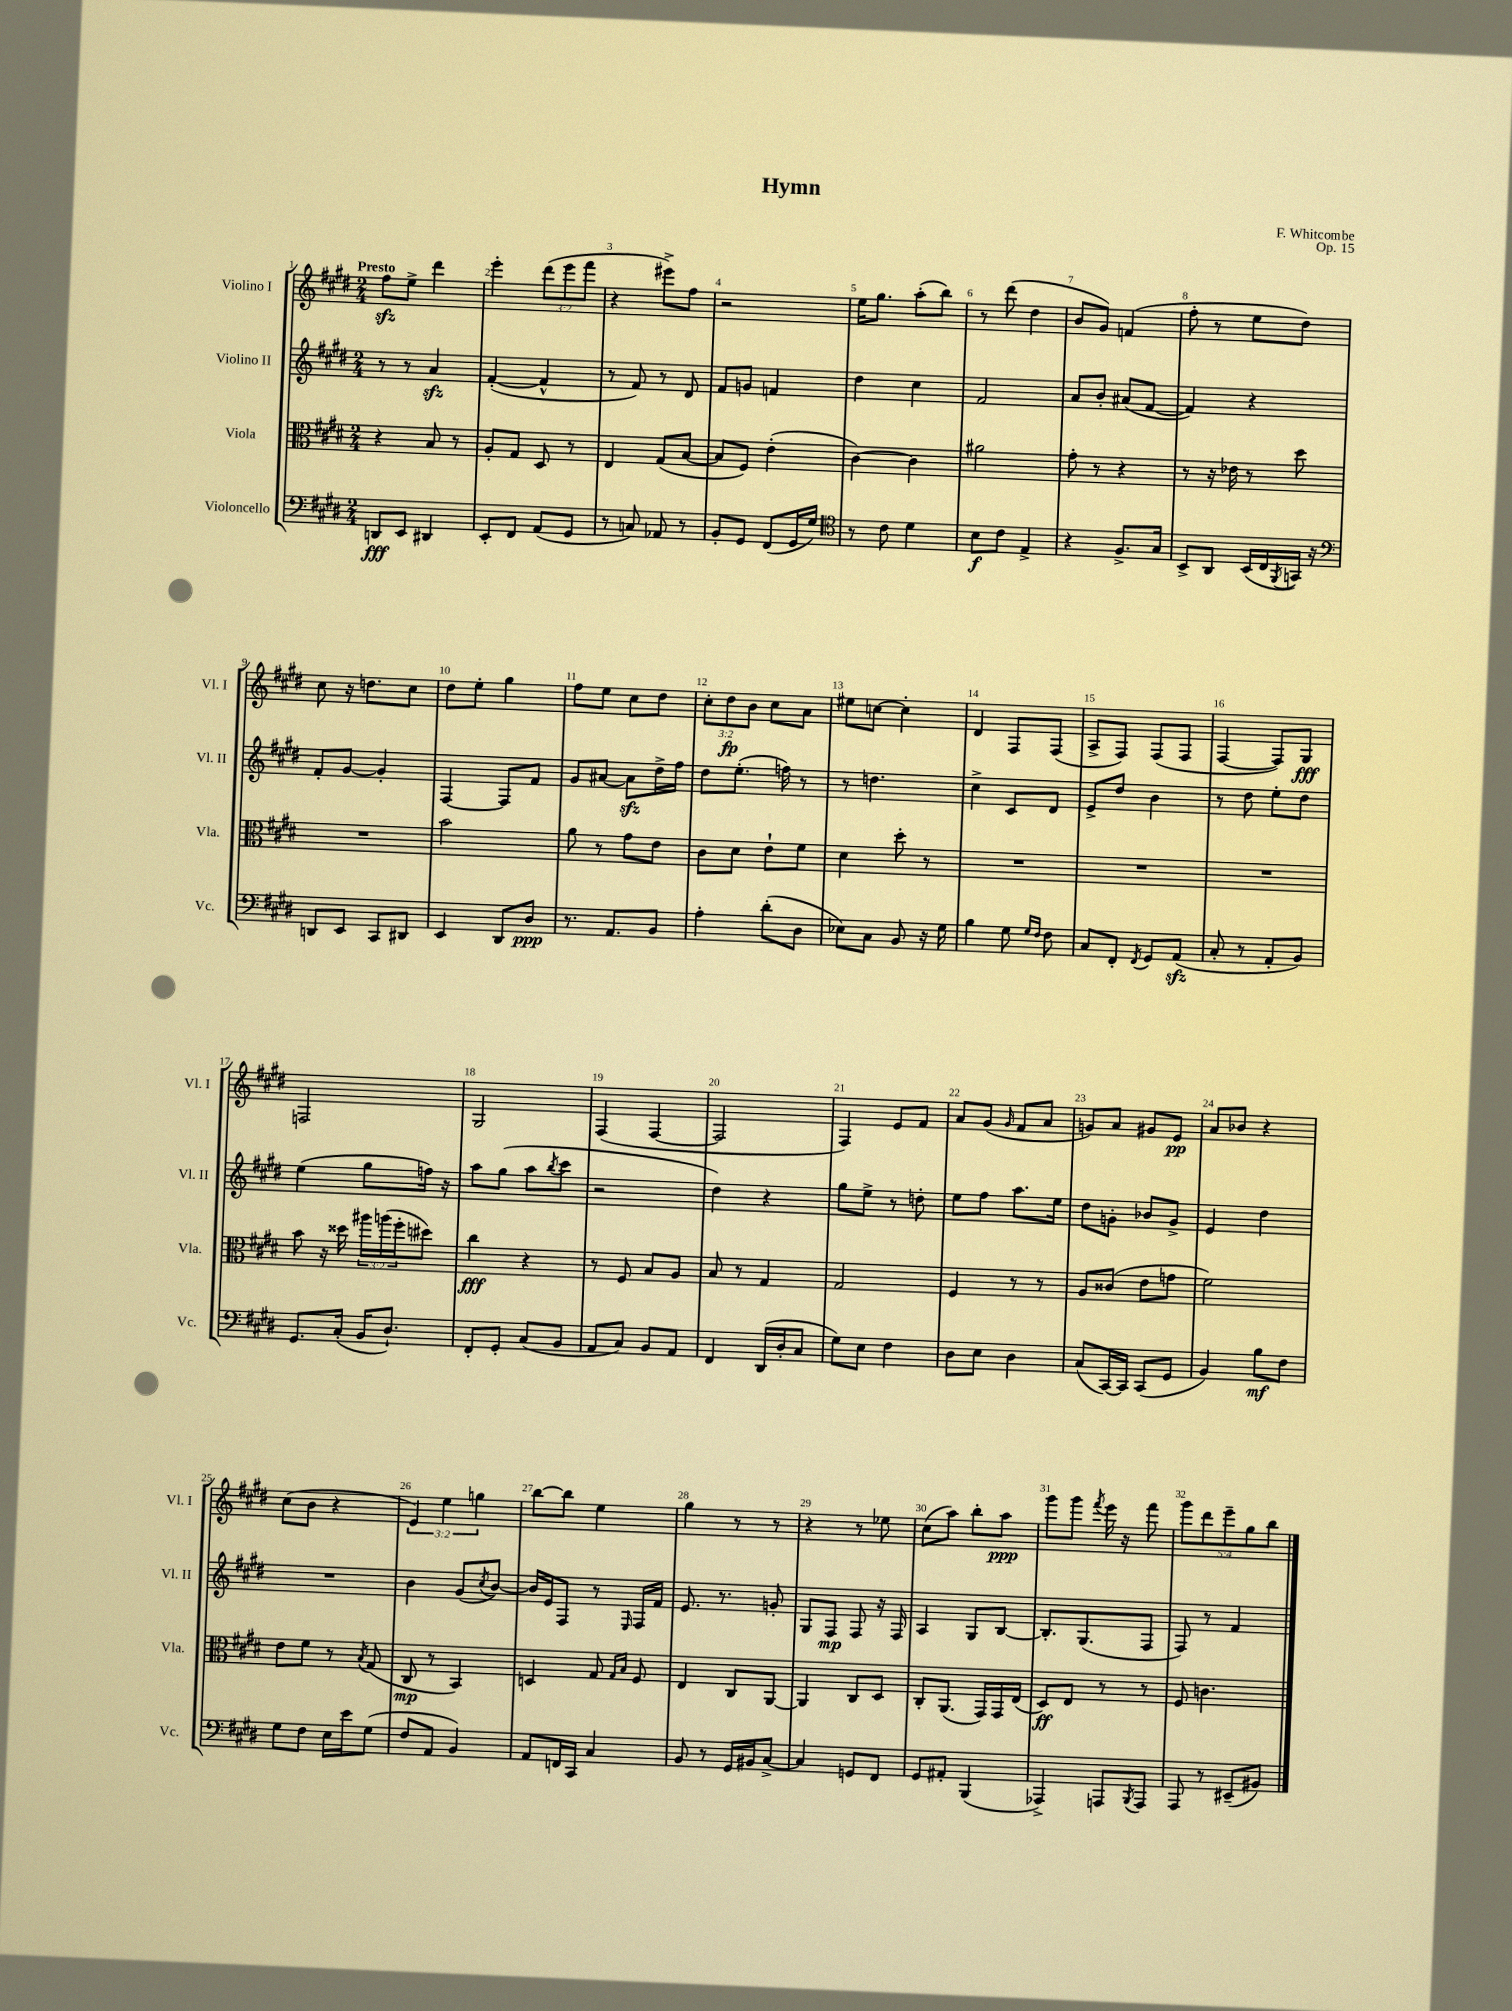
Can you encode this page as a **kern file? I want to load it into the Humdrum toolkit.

**kern	**dynam	**kern	**dynam	**kern	**dynam	**kern	**dynam
*part4	*part4	*part3	*part3	*part2	*part2	*part1	*part1
*staff4	*staff4	*staff3	*staff3	*staff2	*staff2	*staff1	*staff1
*I"Violoncello	*	*I"Viola	*	*I"Violino II	*	*I"Violino I	*
*I'Vc.	*	*I'Vla.	*	*I'Vl. II	*	*I'Vl. I	*
*clefF4	*	*clefC3	*	*clefG2	*	*clefG2	*
*k[f#c#g#d#]	*	*k[f#c#g#d#]	*	*k[f#c#g#d#]	*	*k[f#c#g#d#]	*
*M2/4	*	*M2/4	*	*M2/4	*	*M2/4	*
=1	=1	=1	=1	=1	=1	=1	=1
!	!	!	!	!	!	!LO:TX:a:B:t=Presto	!
8DDn/L	fff	4r	.	8r	.	8ff#zz\L	.
8EE/J	.	.	.	8r	.	8ee^\J	.
4DD#X/	.	8B/	.	4azz/	.	4ddd#\	.
.	.	8r	.	.	.	.	.
=2	=2	=2	=2	=2	=2	=2	=2
8EE'/L	.	8A'/L	.	([4f#'/	.	4eee'\	.
8FF#/J	.	8G#/J	.	.	.	.	.
(8AA/L	.	8D#/	.	4f#^^/]	.	(12ddd#\L	.
.	.	.	.	.	.	12eee\	.
8GG#/J	.	8r	.	.	.	.	.
.	.	.	.	.	.	12fff#\J	.
=3	=3	=3	=3	=3	=3	=3	=3
8r	.	4E/	.	8r	.	4r	.
8Cn/)	.	.	.	8f#/)	.	.	.
8AA-X/	.	(8G#/L	.	8r	.	8eee#X^\L)	.
8r	.	[8B/J	.	8d#/	.	8ff#\J	.
=4	=4	=4	=4	=4	=4	=4	=4
8BB'/L	.	8B/L]	.	8f#/L	.	2r	.
8GG#/J	.	8F#/J)	.	8gn/J	.	.	.
(8FF#/L	.	(4e'\	.	4fn/	.	.	.
16GG#/L	.	.	.	.	.	.	.
16G#/JJ)	.	.	.	.	.	.	.
=5	=5	=5	=5	=5	=5	=5	=5
*clefC4	*	*	*	*	*	*	*
8r	.	[4c#\)	.	4dd#\	.	16ee\KL	.
.	.	.	.	.	.	8.gg#\J	.
8c#\	.	.	.	.	.	.	.
4d#\	.	4c#\]	.	4cc#\	.	(8aa'\L	.
.	.	.	.	.	.	8bb\J)	.
=6	=6	=6	=6	=6	=6	=6	=6
8B\L	f	2a#X\	.	2f#/	.	8r	.
8c#\J	.	.	.	.	.	(8ddd#\	.
4E^/	.	.	.	.	.	4dd#\	.
=7	=7	=7	=7	=7	=7	=7	=7
4r	.	8g#'\	.	8a/L	.	8b/L	.
.	.	8r	.	8b'/J	.	8g#/J)	.
8.F#^/L	.	4r	.	(8a#X/L	.	(4fn/	.
.	.	.	.	[8f#/J	.	.	.
16G#/Jk	.	.	.	.	.	.	.
=8	=8	=8	=8	=8	=8	=8	=8
8BB^/L	.	8r	.	4f#/])	.	8ff#'\	.
8AA/J	.	16r	.	.	.	8r	.
.	.	16e-X\	.	.	.	.	.
(16BB/LL	.	8r	.	4r	.	8ee\L	.
16C#/	.	.	.	.	.	.	.
8qFF#/	.	.	.	.	.	.	.
16GGn/JJ)	.	8dd#\	.	.	.	8dd#\J)	.
16r	.	.	.	.	.	.	.
!!LO:LB:g=z
=9	=9	=9	=9	=9	=9	=9	=9
*clefF4	*	*	*	*	*	*	*
8DDn/L	.	2r	.	8f#'/L	.	8cc#\	.
8EE/J	.	.	.	[8g#/J	.	16r	.
.	.	.	.	.	.	8.ddn\L	.
8CC#/L	.	.	.	4g#'/]	.	.	.
8DD#X/J	.	.	.	.	.	8cc#\J	.
=10	=10	=10	=10	=10	=10	=10	=10
4EE/	.	2b\	.	[4F#/	.	8dd#\L	.
.	.	.	.	.	.	8ee'\J	.
8DD#/L	.	.	.	8F#/L]	.	4gg#\	.
8D#/J	ppp	.	.	8f#/J	.	.	.
=11	=11	=11	=11	=11	=11	=11	=11
8.r	.	8a\	.	8g#/L	.	8ff#\L	.
.	.	8r	.	[8a#X/J	.	8ee\J	.
8.AA/L	.	.	.	.	.	.	.
.	.	8g#\L	.	8a#zz\L]	.	8cc#\L	.
8BB/J	.	8e\J	.	16dd#^\L	.	8dd#\J	.
.	.	.	.	16ff#\JJ	.	.	.
=12	=12	=12	=12	=12	=12	=12	=12
4A'\	.	8c#\L	.	8dd#\L	.	12cc#'\L	.
.	.	.	.	.	.	12dd#\	fp
.	.	8d#\J	.	(8.ee'\J	.	.	.
.	.	.	.	.	.	12b\J	.
(8d#'\L	.	8e`\L	.	.	.	8cc#\L	.
.	.	.	.	16ffn\)	.	.	.
8D#\J	.	8f#\J	.	8r	.	8a\J	.
=13	=13	=13	=13	=13	=13	=13	=13
8E-X\L)	.	4d#\	.	8r	.	8ee#X\L	.
8C#\J	.	.	.	4.ddn\	.	[8ccn\J	.
8BB/	.	8dd#'\	.	.	.	4cc'\]	.
16r	.	8r	.	.	.	.	.
16G#\	.	.	.	.	.	.	.
=14	=14	=14	=14	=14	=14	=14	=14
4B\	.	2r	.	4cc#^\	.	4d#/	.
8G#\	.	.	.	8c#/L	.	8F#/L	.
16qqG#/LL	.	.	.	.	.	.	.
16qqF#/JJ	.	.	.	.	.	.	.
8F#\	.	.	.	8d#/J	.	(8F#/J	.
=15	=15	=15	=15	=15	=15	=15	=15
8C#/L	.	2r	.	8e^/L	.	8A^/L	.
8FF#'/J	.	.	.	8dd#/J	.	8F#/J)	.
8qFF#/	.	.	.	.	.	.	.
8GG#/L	.	.	.	4b\	.	(8F#/L	.
(8AAzz/J	.	.	.	.	.	8F#/J	.
=16	=16	=16	=16	=16	=16	=16	=16
8C#'/	.	2r	.	8r	.	[4F#/	.
8r	.	.	.	8dd#\	.	.	.
8AA'/L	.	.	.	8ee'\L	.	8F#/L])	.
8BB/J)	.	.	.	8dd#\J	.	8G#/J	fff
!!LO:LB:g=z
=17	=17	=17	=17	=17	=17	=17	=17
8.GG#/L	.	8b\	.	(4ee\	.	2Fn/	.
.	.	16r	.	.	.	.	.
(16C#'/Jk	.	16dd##X\	.	.	.	.	.
16BB/KL	.	24aa#X\LL	.	8gg#\L	.	.	.
.	.	(24aan\	.	.	.	.	.
8.D#`/J)	.	.	.	.	.	.	.
.	.	24ff#'\J	.	.	.	.	.
.	.	8dd#X\J)	.	16ffn\Jk)	.	.	.
.	.	.	.	16r	.	.	.
=18	=18	=18	=18	=18	=18	=18	=18
8FF#'/L	.	4cc#\	fff	8aa\L	.	2G#/	.
8GG#'/J	.	.	.	(8gg#\J	.	.	.
(8C#/L	.	4r	.	8aa\L	.	.	.
.	.	.	.	8qbb/	.	.	.
8BB/J	.	.	.	8ccc#\J	.	.	.
=19	=19	=19	=19	=19	=19	=19	=19
8AA/L	.	8r	.	2r	.	(4F#/	.
8C#/J)	.	8F#/	.	.	.	.	.
8BB/L	.	8B/L	.	.	.	[4F#/	.
8AA/J	.	8A/J	.	.	.	.	.
=20	=20	=20	=20	=20	=20	=20	=20
4FF#/	.	8B/	.	4dd#\)	.	2F#/]	.
.	.	8r	.	.	.	.	.
(16DD#/LL	.	4G#/	.	4r	.	.	.
16D#'/J	.	.	.	.	.	.	.
8C#/J	.	.	.	.	.	.	.
=21	=21	=21	=21	=21	=21	=21	=21
8G#\L)	.	2G#/	.	8gg#\L	.	4F#/)	.
8E\J	.	.	.	8ee^\J	.	.	.
4F#\	.	.	.	8r	.	8e/L	.
.	.	.	.	8ddn'\	.	8f#/J	.
=22	=22	=22	=22	=22	=22	=22	=22
8D#\L	.	4F#/	.	8ee\L	.	8a/L	.
8E\J	.	.	.	8ff#\J	.	(8g#/J	.
.	.	.	.	.	.	16qqg#/	.
4D#\	.	8r	.	8.aa\L	.	8f#/L	.
.	.	8r	.	.	.	8a/J	.
.	.	.	.	16ee\Jk	.	.	.
=23	=23	=23	=23	=23	=23	=23	=23
(8C#/L	.	8A/L	.	8dd#\L	.	8gn/L)	.
[16CC#/L)	.	(8c##X/J	.	8gn'\J	.	8a/J	.
16CC#/JJ]	.	.	.	.	.	.	.
(8CC#/L	.	8e\L	.	8b-X/L	.	8g#X/L	.
8GG#/J	.	8gn\J	.	8g^/J	.	8e/J	pp
=24	=24	=24	=24	=24	=24	=24	=24
4BB/)	.	2f#\)	.	4e/	.	8a/L	.
.	.	.	.	.	.	8b-X/J	.
8B\L	mf	.	.	4dd#\	.	4r	.
8F#\J	.	.	.	.	.	.	.
!!LO:LB:g=z
=25	=25	=25	=25	=25	=25	=25	=25
8G#\L	.	8e\L	.	2r	.	(8cc#\L	.
8F#\J	.	8f#\J	.	.	.	8b\J	.
16E\LL	.	8r	.	.	.	4r	.
16e\J	.	.	.	.	.	.	.
.	.	8qB/	.	.	.	.	.
(8G#\J	.	(8G#/	.	.	.	.	.
=26	=26	=26	=26	=26	=26	=26	=26
8F#/L	.	8C#/	mp	4b\	.	6e/)	.
8AA/J	.	8r	.	.	.	.	.
.	.	.	.	.	.	6ee\	.
4BB/)	.	4BB/)	.	(8g#/L	.	.	.
.	.	.	.	.	.	6ggn\	.
.	.	.	.	8qcc#/	.	.	.
.	.	.	.	[8b/J)	.	.	.
=27	=27	=27	=27	=27	=27	=27	=27
8AA/L	.	4Dn/	.	16b/LL]	.	[8bb\L	.
.	.	.	.	16e/J	.	.	.
16FFn/L	.	.	.	8F#/J	.	8bb\J]	.
16CC#/JJ	.	.	.	.	.	.	.
4C#/	.	8G#/	.	8r	.	4ee\	.
.	.	16qqG#/LL	.	.	.	.	.
.	.	16qqB/JJ	.	16qqE/	.	.	.
.	.	8F#/	.	16F#/LL	.	.	.
.	.	.	.	16f#/JJ	.	.	.
=28	=28	=28	=28	=28	=28	=28	=28
8BB/	.	4E/	.	8.e/	.	4gg#\	.
8r	.	.	.	.	.	.	.
.	.	.	.	8.r	.	.	.
16GG#/LL	.	8C#/L	.	.	.	8r	.
16BB#X/J	.	.	.	.	.	.	.
[8C#^/J	.	[8AA/J	.	8gn'/	.	8r	.
=29	=29	=29	=29	=29	=29	=29	=29
4C#/]	.	4AA/]	.	8G#/L	.	4r	.
.	.	.	.	8F#/J	mp	.	.
8GGn/L	.	8C#/L	.	8F#/	.	8r	.
8FF#/J	.	8D#/J	.	16r	.	8ee-X\	.
.	.	.	.	16F#/	.	.	.
=30	=30	=30	=30	=30	=30	=30	=30
8GG#/L	.	8C#'/L	.	4A/	.	(8cc#\L	.
8AA#X'/J	.	(8.AA/J	.	.	.	8aa\J)	.
(4BBB/	.	.	.	8G#/L	.	8bb'\L	.
.	.	16GG#/LL)	.	.	.	.	.
.	.	16GG#/	.	[8B/J	.	8aa\J	ppp
.	.	(16E/JJ	.	.	.	.	.
=31	=31	=31	=31	=31	=31	=31	=31
4AAA-X^/)	.	8D#/L)	ff	8.B'/L]	.	8ggg#\L	.
.	.	8E/J	.	.	.	8ggg#\J	.
.	.	.	.	(8.G#/	.	.	.
.	.	.	.	.	.	8qfff#/	.
8AAAn/L	.	8r	.	.	.	16eee\	.
.	.	.	.	.	.	16r	.
8qBBB/	.	.	.	.	.	.	.
8AAA/J	.	8r	.	8F#/J	.	8fff#\	.
=32	=32	=32	=32	=32	=32	=32	=32
8AAA/	.	8F#/	.	8F#/)	.	10ggg#\L	.
.	.	.	.	.	.	10ddd#\	.
8r	.	4.cn\	.	8r	.	.	.
.	.	.	.	.	.	10eee~\	.
(8EE#X~/L	.	.	.	4f#/	.	.	.
.	.	.	.	.	.	10gg#\	.
8BB#X/J)	.	.	.	.	.	.	.
.	.	.	.	.	.	10bb\J	.
==	==	==	==	==	==	==	==
*-	*-	*-	*-	*-	*-	*-	*-
